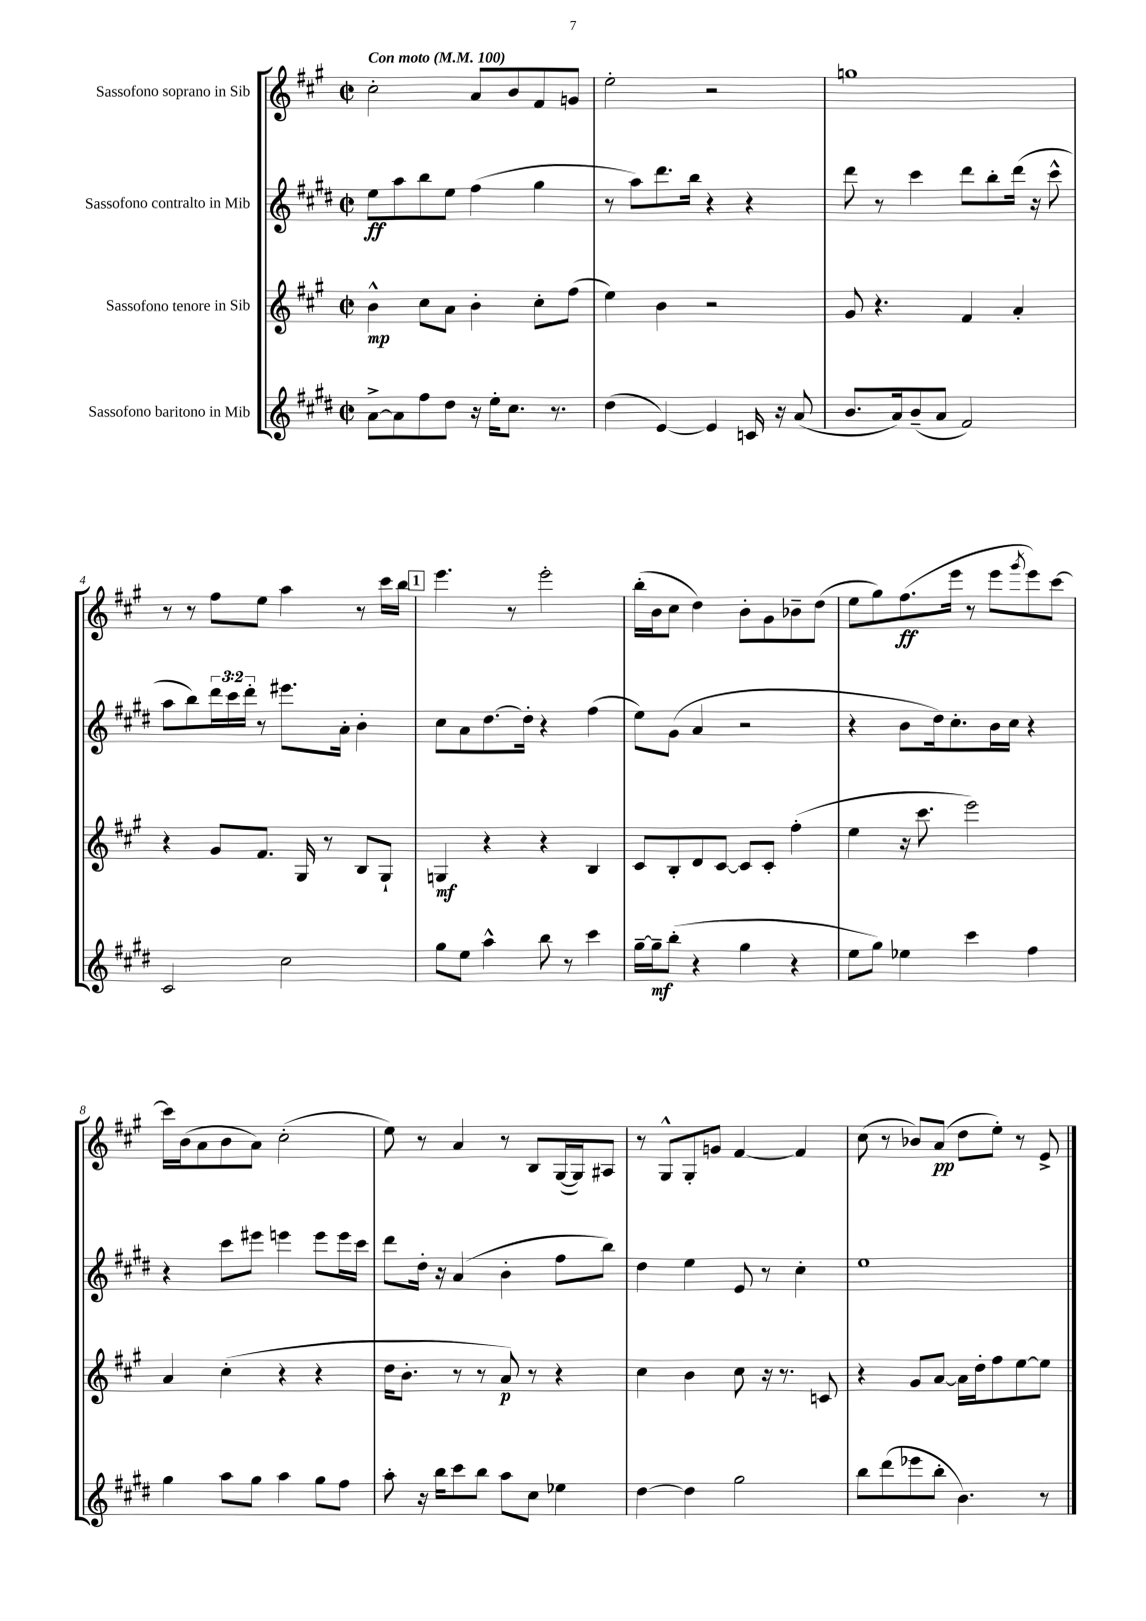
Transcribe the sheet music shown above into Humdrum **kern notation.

**kern	**dynam	**kern	**dynam	**kern	**dynam	**kern	**dynam
*part4	*part4	*part3	*part3	*part2	*part2	*part1	*part1
*staff4	*staff4	*staff3	*staff3	*staff2	*staff2	*staff1	*staff1
*I"Sassofono baritono in Mib	*	*I"Sassofono tenore in Sib	*	*I"Sassofono contralto in Mib	*	*I"Sassofono soprano in Sib	*
*clefG2	*	*clefG2	*	*clefG2	*	*clefG2	*
*k[f#c#g#d#]	*	*k[f#c#g#]	*	*k[f#c#g#d#]	*	*k[f#c#g#]	*
*M2/2	*	*M2/2	*	*M2/2	*	*M2/2	*
*met(c|)	*	*met(c|)	*	*met(c|)	*	*met(c|)	*
*MM100	*	*MM100	*	*MM100	*	*MM100	*
=1	=1	=1	=1	=1	=1	=1	=1
!	!	!	!	!	!	!LO:TX:a:B:t=Con moto	!
[8a^\L	.	4b^^\	mp	8ee\L	ff	2cc#'\	.
8a\]	.	.	.	8aa\	.	.	.
8ff#\	.	8cc#\L	.	8bb\	.	.	.
8dd#\J	.	8a\J	.	8ee\J	.	.	.
16r	.	4b'\	.	(4ff#\	.	8a/L	.
16ee'\KL	.	.	.	.	.	.	.
8.cc#\J	.	.	.	.	.	8b/	.
.	.	8cc#'\L	.	4gg#\	.	8f#/	.
8.r	.	.	.	.	.	.	.
.	.	(8ff#\J	.	.	.	8gn/J	.
=2	=2	=2	=2	=2	=2	=2	=2
(4dd#\	.	4ee\)	.	8r	.	2ee'\	.
.	.	.	.	8aa\L)	.	.	.
[4e/)	.	4b\	.	8.ddd#\	.	.	.
.	.	.	.	16bb\Jk	.	.	.
4e/]	.	2r	.	4r	.	2r	.
16cn/	.	.	.	4r	.	.	.
16r	.	.	.	.	.	.	.
(8a/	.	.	.	.	.	.	.
=3	=3	=3	=3	=3	=3	=3	=3
8.b/L	.	8g#/	.	8ddd#\	.	1ggn	.
.	.	4.r	.	8r	.	.	.
16a/k)	.	.	.	.	.	.	.
(8b~/	.	.	.	4ccc#\	.	.	.
8a/J	.	.	.	.	.	.	.
2f#/)	.	4f#/	.	8ddd#\L	.	.	.
.	.	.	.	8bb'\	.	.	.
.	.	4a'/	.	(16ddd#\Jk	.	.	.
.	.	.	.	16r	.	.	.
.	.	.	.	8ccc#^^\	.	.	.
!!LO:LB:g=z
=4	=4	=4	=4	=4	=4	=4	=4
2c#/	.	4r	.	8aa\L	.	8r	.
.	.	.	.	8bb\)	.	8r	.
.	.	8g#/L	.	24ddd#\L	.	8ff#\L	.
.	.	.	.	24ccc#\	.	.	.
.	.	.	.	24ddd#'\JJ	.	.	.
.	.	8.f#/J	.	8r	.	8ee\J	.
2cc#\	.	.	.	8.eee#X\L	.	4aa\	.
.	.	16G#/	.	.	.	.	.
.	.	8r	.	.	.	.	.
.	.	.	.	16a'\Jk	.	.	.
.	.	8B/L	.	4b'\	.	8r	.
.	.	8G#`/J	.	.	.	16ccc#\LL	.
.	.	.	.	.	.	16bb\JJ	.
!!LO:REH:place=s1:t=1
=5	=5	=5	=5	=5	=5	=5	=5
8gg#\L	.	4Gn/	mf	8cc#\L	.	4.eee\	.
8ee\J	.	.	.	8a\	.	.	.
4aa^^\	.	4r	.	[8.dd#\	.	.	.
.	.	.	.	.	.	8r	.
.	.	.	.	16dd#'\Jk]	.	.	.
8bb\	.	4r	.	4r	.	2eee'\	.
8r	.	.	.	.	.	.	.
4ccc#\	.	4B/	.	(4ff#\	.	.	.
=6	=6	=6	=6	=6	=6	=6	=6
[16gg#~\LL	.	8c#/L	.	8ee\L)	.	(16bb'\LL	.
16gg#~\J]	mf	.	.	.	.	16b\J	.
(8bb'\J	.	8B'/	.	(8g#\J	.	8cc#\J	.
4r	.	8d/	.	4a/	.	4dd\)	.
.	.	[8c#/J	.	.	.	.	.
4gg#\	.	8c#/L]	.	2r	.	8b'\L	.
.	.	8c#'/J	.	.	.	8g#\	.
4r	.	(4ff#'\	.	.	.	8b-X~\	.
.	.	.	.	.	.	(8dd\J	.
=7	=7	=7	=7	=7	=7	=7	=7
8ee\L	.	4ee\	.	4r	.	8ee\L	.
8gg#\J)	.	.	.	.	.	8gg#\)	.
4ee-X\	.	16r	.	8b\L	.	(8.ff#\	ff
.	.	8.ccc#\	.	.	.	.	.
.	.	.	.	16dd#\k)	.	.	.
.	.	.	.	8.cc#'\	.	16eee\Jk	.
4ccc#\	.	2eee\)	.	.	.	8r	.
.	.	.	.	16b\L	.	8eee\L	.
.	.	.	.	16cc#\JJ	.	.	.
.	.	.	.	.	.	8qggg#/	.
4ff#\	.	.	.	4r	.	8eee\)	.
.	.	.	.	.	.	[8ccc#\J	.
!!LO:LB:g=z
=8	=8	=8	=8	=8	=8	=8	=8
4gg#\	.	4a/	.	4r	.	16ccc#\LL]	.
.	.	.	.	.	.	(16b\J	.
.	.	.	.	.	.	8a\	.
8aa\L	.	(4cc#'\	.	8ccc#\L	.	8b\	.
8gg#\J	.	.	.	8eee#X\J	.	8a\J)	.
4aa\	.	4r	.	4eeen\	.	(2cc#'\	.
8gg#\L	.	4r	.	8eee\L	.	.	.
8ff#\J	.	.	.	16eee\L	.	.	.
.	.	.	.	16ccc#\JJ	.	.	.
=9	=9	=9	=9	=9	=9	=9	=9
8aa'\	.	16dd\KL	.	8ddd#\L	.	8ee\)	.
.	.	8.b'\J	.	.	.	.	.
16r	.	.	.	16dd#'\Jk	.	8r	.
16bb\KL	.	.	.	16r	.	.	.
8ccc#\	.	8r	.	(4a/	.	4a/	.
8bb\J	.	8r	.	.	.	.	.
8aa\L	.	8a/)	p	4b'\	.	8r	.
8cc#\J	.	8r	.	.	.	8B/L	.
4ee-X\	.	4r	.	8ff#\L	.	([16G#/L	.
.	.	.	.	.	.	16G#/J])	.
.	.	.	.	8bb\J)	.	8A#X/J	.
=10	=10	=10	=10	=10	=10	=10	=10
[4dd#\	.	4cc#\	.	4dd#\	.	8r	.
.	.	.	.	.	.	8G#^^/L	.
4dd#\]	.	4b\	.	4ee\	.	8G#'/	.
.	.	.	.	.	.	8gn/J	.
2gg#\	.	8cc#\	.	8e/	.	[4f#/	.
.	.	16r	.	8r	.	.	.
.	.	8.r	.	.	.	.	.
.	.	.	.	4cc#'\	.	4f#/]	.
.	.	8cn/	.	.	.	.	.
=11	=11	=11	=11	=11	=11	=11	=11
8bb\L	.	4r	.	1ee	.	(8cc#\	.
(8ddd#\	.	.	.	.	.	8r	.
8eee-X\	.	8g#/L	.	.	.	8b-X/L)	.
8bb'\J	.	[8a/J	.	.	.	(8a/J	pp
4.b\)	.	16a\LL]	.	.	.	8dd\L	.
.	.	16dd'\J	.	.	.	.	.
.	.	8ff#\	.	.	.	8ee'\J)	.
.	.	[8ee\	.	.	.	8r	.
8r	.	8ee\J]	.	.	.	8e^/	.
==	==	==	==	==	==	==	==
*-	*-	*-	*-	*-	*-	*-	*-
